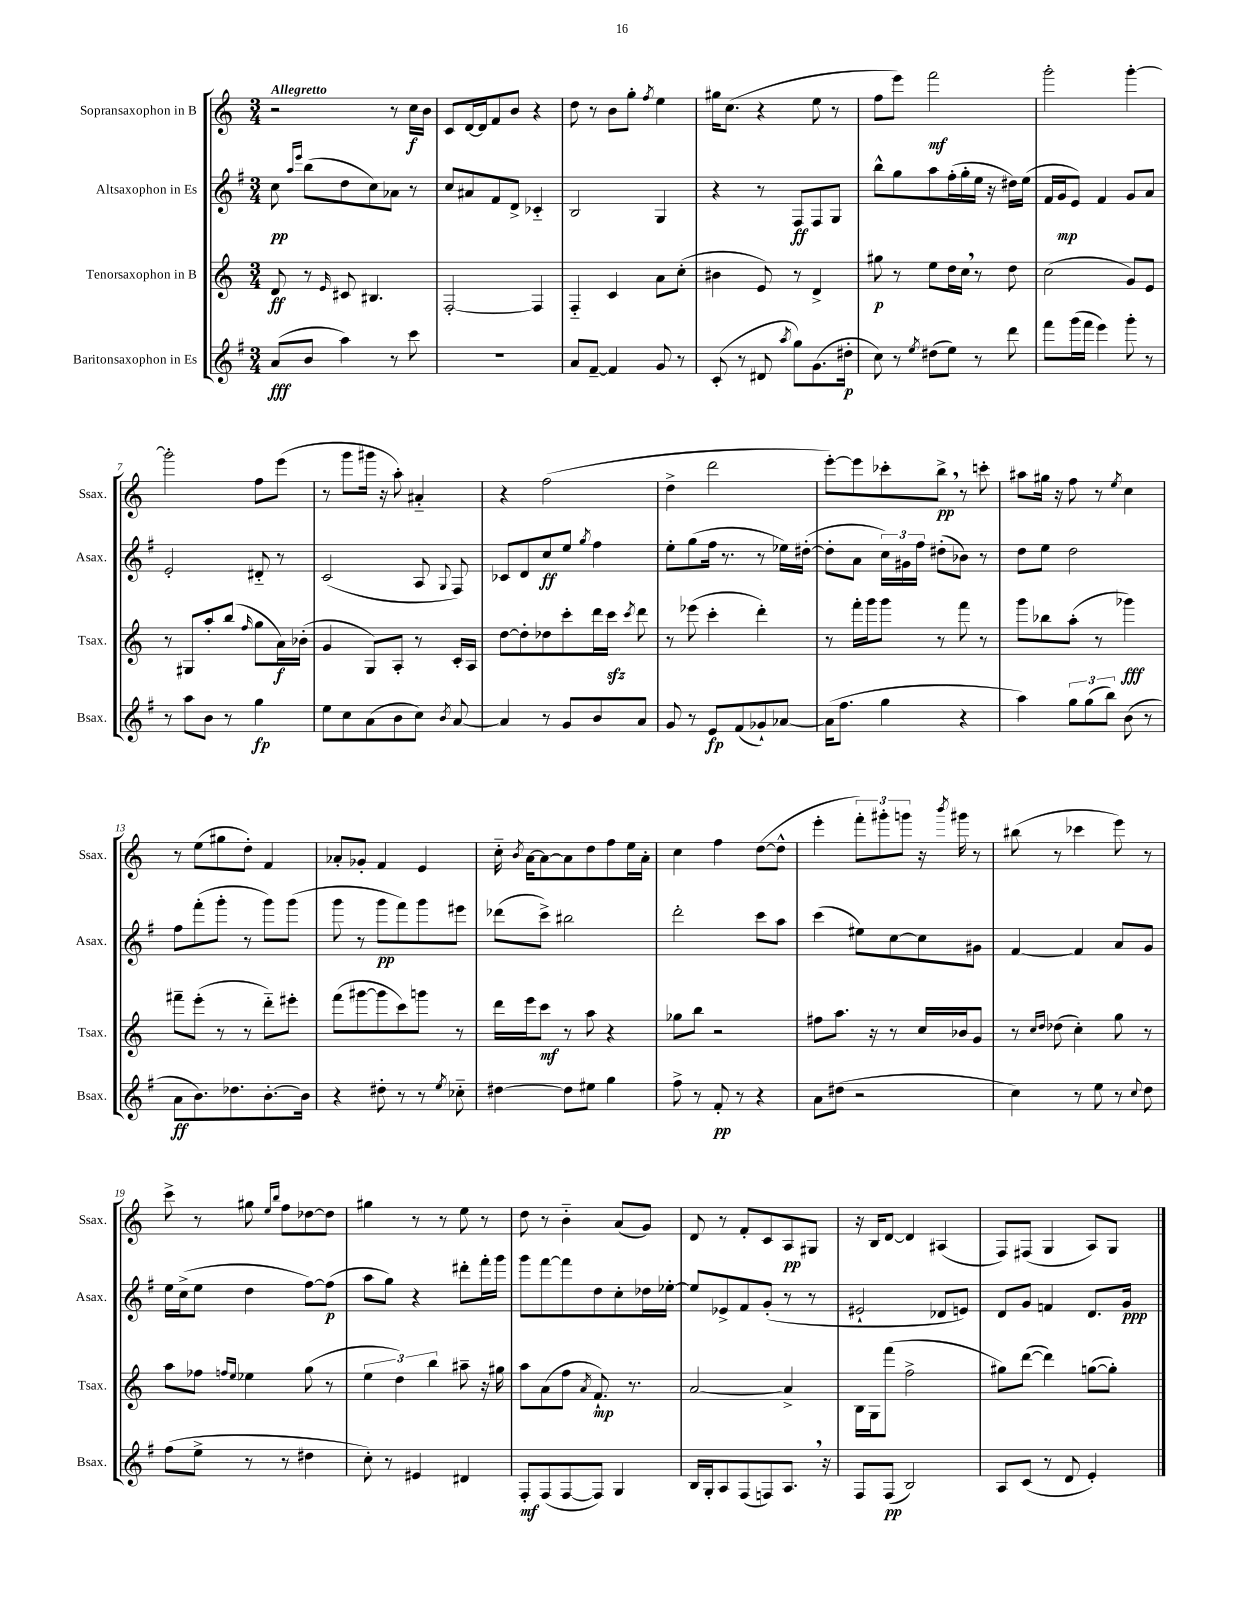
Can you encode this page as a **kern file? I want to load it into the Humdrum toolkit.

**kern	**dynam	**kern	**dynam	**kern	**dynam	**kern	**dynam
*part4	*part4	*part3	*part3	*part2	*part2	*part1	*part1
*staff4	*staff4	*staff3	*staff3	*staff2	*staff2	*staff1	*staff1
*I"Baritonsaxophon in Es	*	*I"Tenorsaxophon in B	*	*I"Altsaxophon in Es	*	*I"Sopransaxophon in B	*
*I'Bsax.	*	*I'Tsax.	*	*I'Asax.	*	*I'Ssax.	*
*clefG2	*	*clefG2	*	*clefG2	*	*clefG2	*
*k[f#]	*	*k[]	*	*k[f#]	*	*k[]	*
*M3/4	*	*M3/4	*	*M3/4	*	*M3/4	*
=1	=1	=1	=1	=1	=1	=1	=1
!	!	!	!	!	!	!LO:TX:a:B:t=Allegretto	!
(8a/L	fff	8d/	ff	8cc\	pp	2r	.
.	.	.	.	16qqaa/LL	.	.	.
.	.	.	.	16qqeee/JJ	.	.	.
8b/J	.	8r	.	(8bb\L	.	.	.
.	.	16qqe/	.	.	.	.	.
4aa\)	.	8c#X/	.	8dd\	.	.	.
.	.	4.B#X/	.	8cc\)	.	.	.
8r	.	.	.	8a-X\J	.	8r	.
8ccc\	.	.	.	8r	.	16cc\LL	f
.	.	.	.	.	.	16b\JJ	.
=2	=2	=2	=2	=2	=2	=2	=2
2.r	.	[2F'/	.	8cc/L	.	8c/L	.
.	.	.	.	8a#X/	.	[16d/L	.
.	.	.	.	.	.	16d/J]	.
.	.	.	.	8f#/	.	8f/	.
.	.	.	.	8d^/J	.	8b/J	.
.	.	4F/]	.	4c-X/	.	4r	.
=3	=3	=3	=3	=3	=3	=3	=3
8a/L	.	4F/	.	2B/	.	8dd\	.
[8f#~/J	.	.	.	.	.	8r	.
4f#/]	.	4c/	.	.	.	8b\L	.
.	.	.	.	.	.	8gg'\J	.
.	.	.	.	.	.	8qff/	.
8g/	.	8a\L	.	4G/	.	4ee\	.
8r	.	(8cc'\J	.	.	.	.	.
=4	=4	=4	=4	=4	=4	=4	=4
(8c'/	.	4b#X\	.	4r	.	16gg#X\KL	.
.	.	.	.	.	.	(8.cc\J	.
8r	.	.	.	.	.	.	.
8d#X/	.	8e/)	.	8r	.	4r	.
8qaa/	.	.	.	.	.	.	.
8gg\L)	.	8r	.	8F#/L	ff	.	.
(8.g\	.	4d^/	.	8F#/	.	8ee\	.
.	.	.	.	8G/J	.	8r	.
16dd#X'\Jk	p	.	.	.	.	.	.
=5	=5	=5	=5	=5	=5	=5	=5
8cc\)	.	8gg#X\	p	8bb^^\L	.	8ff\L	.
8r	.	8r	.	8gg\	.	8eee\J)	.
8qee/	.	.	.	.	.	.	.
(8dd#X\L	.	8ee\L	.	8aa\	.	2fff\	mf
8ee\J)	.	16dd\L	.	(16ff#'\L	.	.	.
.	.	16cc,\JJ	.	16gg'\	.	.	.
8r	.	8r	.	16ee\JJ	.	.	.
.	.	.	.	16r	.	.	.
8ddd\	.	8dd\	.	16dd#X\LL)	.	.	.
.	.	.	.	(16ee\JJ	.	.	.
=6	=6	=6	=6	=6	=6	=6	=6
8fff#\L	.	(2cc\	.	16f#/LL	.	2ggg'\	.
.	.	.	.	16g/J	mp	.	.
(16ggg\L	.	.	.	8e/J)	.	.	.
16fff#\JJ	.	.	.	.	.	.	.
4eee\)	.	.	.	4f#/	.	.	.
8ggg'\	.	8g/L)	.	8g/L	.	[4ggg'\	.
8r	.	8e/J	.	8a/J	.	.	.
!!LO:LB:g=z
=7	=7	=7	=7	=7	=7	=7	=7
8r	.	8r	.	2e'/	.	2ggg'\]	.
8aa\L	.	8G#X/L	.	.	.	.	.
8b\J	.	8aa'/	.	.	.	.	.
8r	.	(8bb/J	.	.	.	.	.
.	.	16qqff/	.	.	.	.	.
4gg\	fp	8gg\L	.	8d#X/	.	8ff\L	.
.	.	16a\L)	f	8r	.	(8eee\J	.
.	.	(16b-X'\JJ	.	.	.	.	.
=8	=8	=8	=8	=8	=8	=8	=8
8ee\L	.	4g/	.	(2c/	.	8r	.
8cc\	.	.	.	.	.	8ggg\L	.
(8a\	.	8G/L)	.	.	.	16ggg#X\Jk	.
.	.	.	.	.	.	16r	.
8b\	.	8A'/J	.	.	.	8aa'\)	.
8cc\J)	.	8r	.	8A/	.	4a#X/	.
8qb/	.	.	.	8qqG/	.	.	.
[8a/	.	16c'/LL	.	8F#/)	.	.	.
.	.	16A/JJ	.	.	.	.	.
=9	=9	=9	=9	=9	=9	=9	=9
4a/]	.	[8dd\L	.	8c-X/L	.	4r	.
.	.	8dd'\]	.	8d/	.	.	.
8r	.	8dd-X\	.	8cc/	ff	(2ff\	.
8g/L	.	8ccc'\	.	8ee/J	.	.	.
.	.	.	.	8qgg/	.	.	.
8b/	.	16ddd\L	.	4ff#\	.	.	.
.	.	16ccczz\JJ	.	.	.	.	.
.	.	8qccc/	.	.	.	.	.
8a/J	.	8ddd\	.	.	.	.	.
=10	=10	=10	=10	=10	=10	=10	=10
8g/	.	8r	.	8ee'\L	.	4dd^\	.
8r	.	(8eee-X\	.	(8gg\	.	.	.
8e/L	fp	4ccc'\	.	16ff#\Jk	.	2ddd\	.
.	.	.	.	8.r	.	.	.
(8f#/	.	.	.	.	.	.	.
8g-X`/)	.	4ddd'\)	.	8r	.	.	.
[8a-X/J	.	.	.	16ee-X\LL)	.	.	.
.	.	.	.	([16dd#X'\JJ	.	.	.
=11	=11	=11	=11	=11	=11	=11	=11
(16a-\KL]	.	8r	.	8dd#'\L]	.	[8eee'\L)	.
8.ff#\J	.	.	.	.	.	.	.
.	.	16fff'\LL	.	8a\J	.	8eee\]	.
.	.	16ggg\J	.	.	.	.	.
4gg\	.	8ggg\J	.	24cc\LL)	.	8ccc-X'\	.
.	.	.	.	24g#X\	.	.	.
.	.	.	.	24ff#\JJ	.	.	.
.	.	8r	.	(8dd#X'\L	.	8bb^,\J	pp
4r	.	8fff\	.	8b-X\J)	.	8r	.
.	.	8r	.	8r	.	8cccn'\	.
=12	=12	=12	=12	=12	=12	=12	=12
4aa\)	.	8ggg\L	.	8dd\L	.	8aa#X\L	.
.	.	8bb-X\	.	8ee\J	.	16gg#X\Jk	.
.	.	.	.	.	.	16r	.
12gg\L	.	(8aa'\J	.	2dd\	.	8ff\	.
(12gg\	.	.	.	.	.	.	.
.	.	8r	.	.	.	8r	.
12bb\J)	.	.	.	.	.	.	.
.	.	.	.	.	.	8qee/	.
(8b\	.	4ggg-X\)	fff	.	.	4cc\	.
8r	.	.	.	.	.	.	.
!!LO:LB:g=z
=13	=13	=13	=13	=13	=13	=13	=13
8a\L	ff	8fff#X~\L	.	8ff#\L	.	8r	.
8.b\)	.	(8eee'\J	.	(8fff#'\	.	(8ee\L	.
.	.	8r	.	8ggg'\J	.	8gg#X\	.
8.dd-X\	.	.	.	.	.	.	.
.	.	8r	.	8r	.	8dd'\J)	.
[8.b'\	.	8ddd\L)	.	8ggg\L)	.	4f/	.
.	.	8eee#X'\J	.	(8ggg\J	.	.	.
16b\Jk]	.	.	.	.	.	.	.
=14	=14	=14	=14	=14	=14	=14	=14
4r	.	(8fff\L	.	8ggg\	.	8a-X'/L	.
.	.	[8ggg#X\	.	8r	.	8g-X'/J	.
8dd#X'\	.	8ggg#\]	.	8ggg\L	pp	4f/	.
8r	.	8ccc\)	.	8fff#\)	.	.	.
8r	.	8gggn\J	.	8ggg\	.	4e/	.
8qee/	.	.	.	.	.	.	.
8cc-X\	.	8r	.	8eee#X\J	.	.	.
=15	=15	=15	=15	=15	=15	=15	=15
[4dd#X\	.	16ddd\LL	.	(8ddd-X\L	.	16cc\	.
.	.	.	.	.	.	8qb/	.
.	.	16eee\J	.	.	.	[16a\KL	.
.	.	8ccc\J	mf	8ccc^\J)	.	8a\_	.
8dd#\L]	.	8r	.	2bb#X\	.	8a\]	.
8ee#X\J	.	8aa\	.	.	.	8dd\	.
4gg\	.	4r	.	.	.	8ff\	.
.	.	.	.	.	.	16ee\L	.
.	.	.	.	.	.	16a'\JJ	.
=16	=16	=16	=16	=16	=16	=16	=16
8ff#^\	.	8gg-X\L	.	2ddd'\	.	4cc\	.
8r	.	8bb\J	.	.	.	.	.
8f#'/	pp	2r	.	.	.	4ff\	.
8r	.	.	.	.	.	.	.
4r	.	.	.	8ccc\L	.	([8dd\L	.
.	.	.	.	8aa\J	.	8dd^^\J]	.
=17	=17	=17	=17	=17	=17	=17	=17
8a\L	.	8ff#X\L	.	(4ccc\	.	4eee'\	.
(8dd#X\J	.	8.aa\J	.	.	.	.	.
2r	.	.	.	8ee#X\L)	.	12fff'\L)	.
.	.	16r	.	.	.	.	.
.	.	.	.	.	.	12ggg#X'\	.
.	.	8r	.	[8cc\	.	.	.
.	.	.	.	.	.	12gggn\J	.
.	.	16cc/LL	.	8cc\]	.	16r	.
.	.	.	.	.	.	8qbbb/	.
.	.	16b-X/J	.	.	.	16ggg#X\	.
.	.	8g/J	.	8g#X\J	.	8r	.
=18	=18	=18	=18	=18	=18	=18	=18
4cc\)	.	8r	.	[4f#/	.	(8bb#X\	.
.	.	16qqcc/LL	.	.	.	.	.
.	.	16qqdd/JJ	.	.	.	.	.
.	.	(8dd-X\	.	.	.	8r	.
8r	.	4cc'\)	.	4f#/]	.	4ccc-X\	.
8ee\	.	.	.	.	.	.	.
8r	.	8gg\	.	8a/L	.	8eee\)	.
8qqcc/	.	.	.	.	.	.	.
8dd\	.	8r	.	8g/J	.	8r	.
!!LO:LB:g=z
=19	=19	=19	=19	=19	=19	=19	=19
(8ff#\L	.	8aa\L	.	16ee\LL	.	8ccc^\	.
.	.	.	.	(16cc^\J	.	.	.
8ee^\J	.	8ff-X\J	.	8ee\J	.	8r	.
.	.	16qqffn/LL	.	.	.	.	.
.	.	16qqee/JJ	.	.	.	.	.
8r	.	4ee-X\	.	4dd\	.	8gg#X\	.
.	.	.	.	.	.	16qqee/LL	.
.	.	.	.	.	.	16qqbb/JJ	.
8r	.	.	.	.	.	8ff\L	.
4dd#X\	.	(8gg\	.	[8ff#\L)	.	[8dd-X\	.
.	.	8r	.	(8ff#\J]	p	8dd-\J]	.
=20	=20	=20	=20	=20	=20	=20	=20
8cc'\)	.	6ee\	.	8aa\L	.	4gg#X\	.
8r	.	.	.	8gg\J)	.	.	.
.	.	6dd\)	.	.	.	.	.
4e#X/	.	.	.	4r	.	8r	.
.	.	6bb\	.	.	.	.	.
.	.	.	.	.	.	8r	.
4d#X/	.	8aa#X~\	.	8ddd#X'\L	.	8ee\	.
.	.	16r	.	16fff#'\L	.	8r	.
.	.	16gg#X\	.	16ggg\JJ	.	.	.
=21	=21	=21	=21	=21	=21	=21	=21
8F#'/L	mf	8aa\L	.	8ggg\L	.	8dd\	.
(8F#/	.	(8a\	.	[8fff#\	.	8r	.
[8F#/	.	8ff\J	.	8fff#\]	.	4b\	.
.	.	8qa/	.	.	.	.	.
8F#/J])	.	8.f`/)	mp	8dd\	.	.	.
4G/	.	.	.	8cc'\	.	(8a/L	.
.	.	8.r	.	.	.	.	.
.	.	.	.	16dd-X\L	.	8g/J)	.
.	.	.	.	[16ee-X'\JJ	.	.	.
=22	=22	=22	=22	=22	=22	=22	=22
16B/LL	.	[2a/	.	8ee-/L]	.	8d/	.
16G'/J	.	.	.	.	.	.	.
8A/	.	.	.	8e-X^/	.	8r	.
(8F#/	.	.	.	8f#/	.	8f'/L	.
8Fn/)	.	.	.	(8g'/J	.	8c/	.
8.A,/J	.	4a^/]	.	8r	.	8A/	pp
.	.	.	.	8r	.	8G#X/J	.
16r	.	.	.	.	.	.	.
=23	=23	=23	=23	=23	=23	=23	=23
8F#/L	.	16B\LL	.	2e#X`/	.	16r	.
.	.	16G\J	.	.	.	16B/KL	.
(8F#/J	pp	(8fff\J	.	.	.	[8d/J	.
2B/)	.	2ff^\	.	.	.	4d/]	.
.	.	.	.	8d-X/L	.	(4A#X/	.
.	.	.	.	8en/J)	.	.	.
=24	=24	=24	=24	=24	=24	=24	=24
8A/L	.	8gg#X\L)	.	8d/L	.	8F/L)	.
(8c/J	.	([8ddd\J	.	8g/J	.	(8F#X/J	.
8r	.	4ddd\])	.	4fn/	.	4G/	.
8d/	.	.	.	.	.	.	.
4e'/)	.	([8ggn\L	.	8.d/L	.	8A/L)	.
.	.	8gg'\J])	.	.	.	8G/J	.
.	.	.	.	16g/Jk	ppp	.	.
==	==	==	==	==	==	==	==
*-	*-	*-	*-	*-	*-	*-	*-
